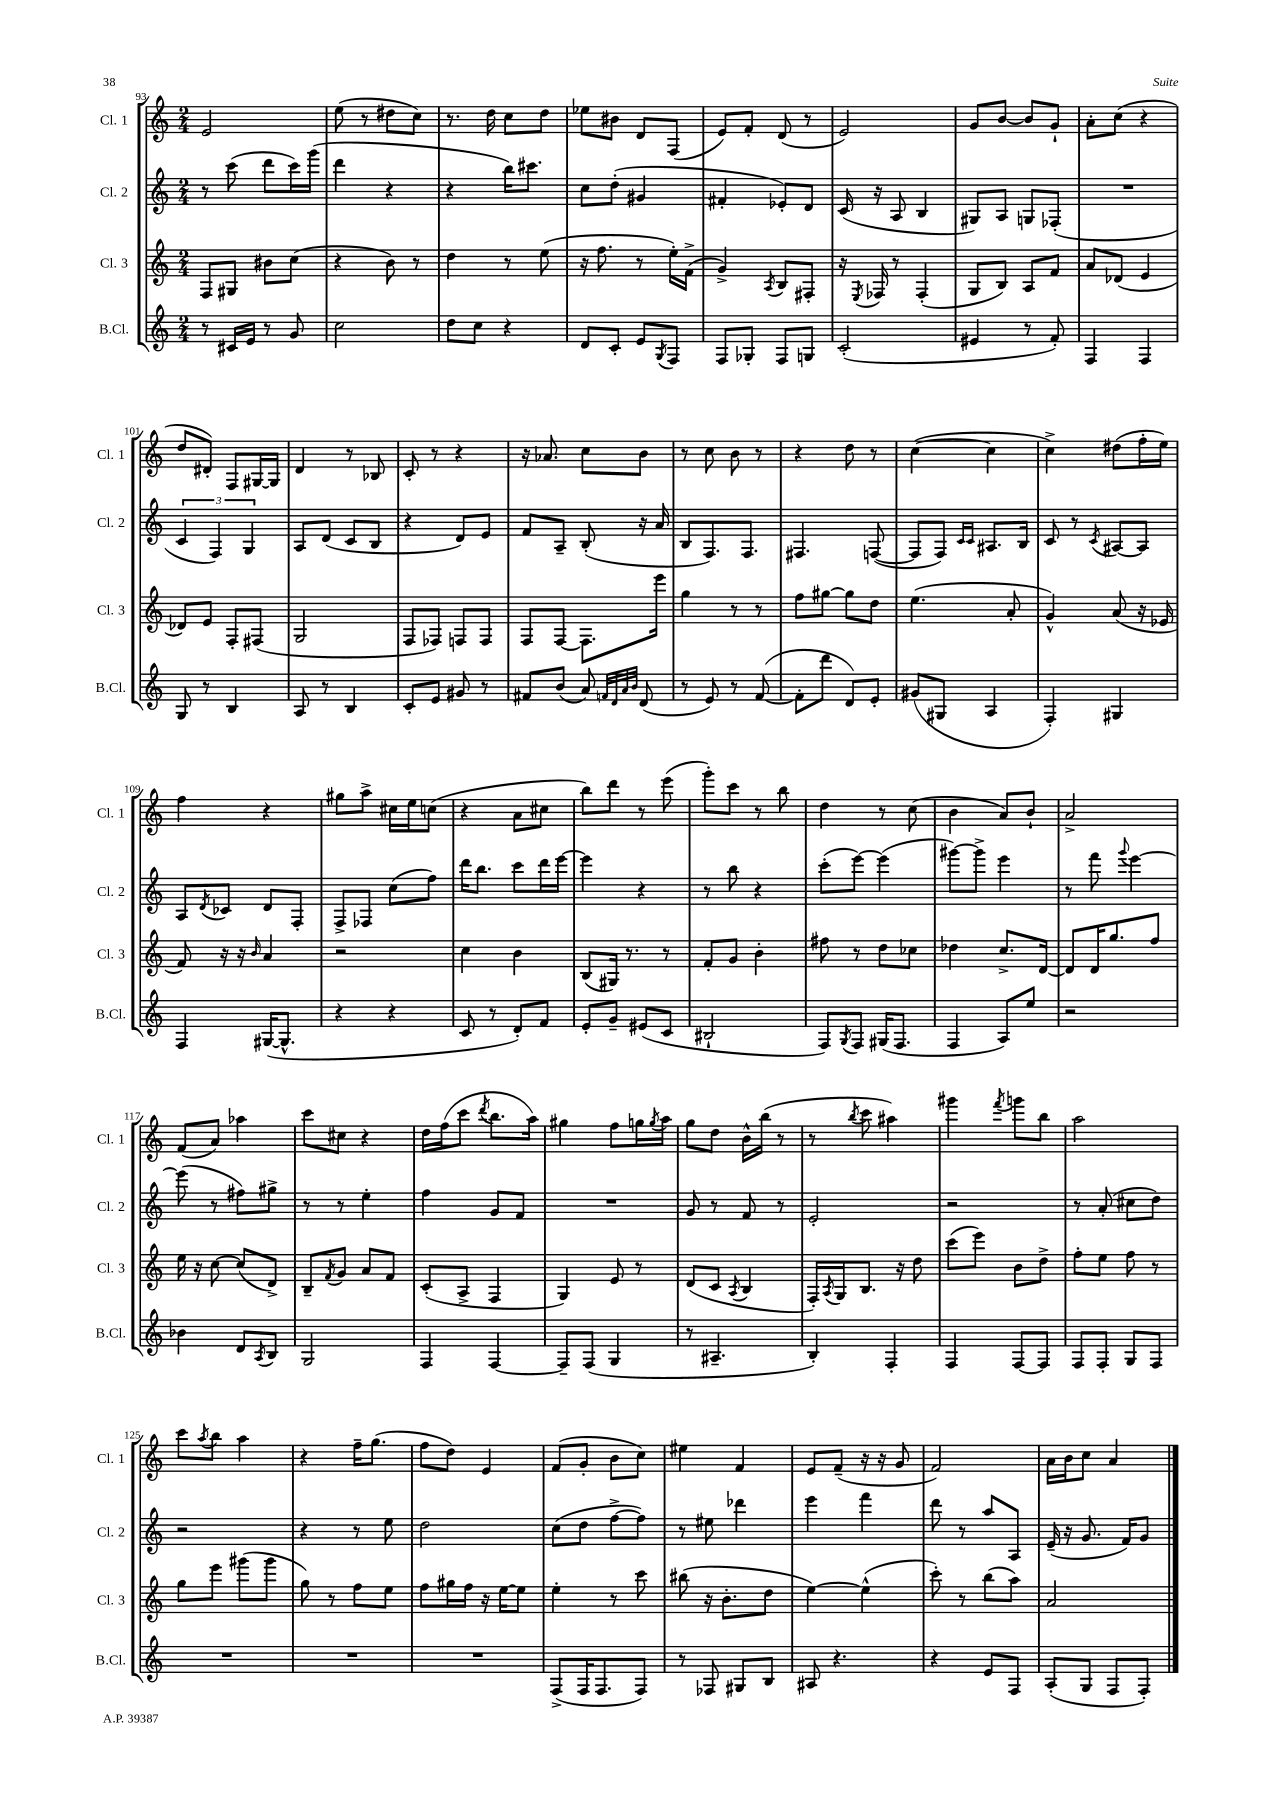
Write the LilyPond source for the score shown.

<<
\new StaffGroup <<
\new Staff = "s0" \with { instrumentName = "Cl. 1" shortInstrumentName = "Cl. 1" } {
    \clef treble \key c \major \numericTimeSignature \time 2/4
    e'2 |
    e''8( r8 dis''8 c''8) |
    r8. d''16 c''8 d''8 |
    ees''8 bis'8 d'8 f8( |
    e'8) f'8-. d'8( r8 |
    e'2) |
    g'8 b'8~ b'8 g'8-! |
    a'8-. c''8( r4 |
    d''8 dis'8-.) f8 gis16~ gis16 |
    d'4 r8 bes8 |
    c'8-. r8 r4 |
    r16 aes'8. c''8 b'8 |
    r8 c''8 b'8 r8 |
    r4 d''8 r8 |
    c''4~( c''4 |
    c''4->) dis''8( f''16-. e''16) |
    f''4 r4 |
    gis''8 a''8-> cis''16 e''16 c''8( |
    r4 a'8 cis''8 |
    b''8) d'''8 r8 e'''8( |
    g'''8-.) c'''8 r8 b''8 |
    d''4 r8 c''8( |
    b'4 a'8) b'8-! |
    a'2-> |
    f'8( a'8) aes''4 |
    c'''8 cis''8 r4 |
    d''16 f''16( c'''8 \acciaccatura { d'''8 } b''8. a''16) |
    gis''4 f''8 g''16 \acciaccatura { g''8 } a''16 |
    g''8 d''8 b'16-^ b''16( r8 |
    r8 \acciaccatura { b''8 } c'''8 ais''4) |
    gis'''4 \acciaccatura { f'''8 } g'''8 b''8 |
    a''2 |
    c'''8 \acciaccatura { a''8 } b''8 a''4 |
    r4 f''16-- g''8.( |
    f''8 d''8) e'4 |
    f'8( g'8-. b'8 c''8) |
    eis''4 f'4 |
    e'8 f'8--( r16 r16 g'8 |
    f'2) |
    a'16 b'16 c''8 a'4 \bar "|." |
}
\new Staff = "s1" \with { instrumentName = "Cl. 2" shortInstrumentName = "Cl. 2" } {
    \clef treble \key c \major \numericTimeSignature \time 2/4
    r8 c'''8( d'''8 c'''16) g'''16( |
    d'''4 r4 |
    r4 b''16) cis'''8. |
    c''8 d''8-.( gis'4 |
    fis'4-. ees'8-.) d'8 |
    c'16( r16 a8 b4 |
    gis8) a8 g8 fes8-.( |
    R2 |
    \tuplet 3/2 { c'4 f4) g4 } |
    a8 d'8( c'8 b8 |
    r4 d'8) e'8 |
    f'8 a8-- b8-.( r16 a'16 |
    b8 f8.) f8. |
    fis4. f8~( |
    f8 f8) \grace { c'16 c'16 } ais8. b16 |
    c'8 r8 \acciaccatura { c'8 } ais8~ ais8 |
    a8 \acciaccatura { d'8 } ces'8 d'8 f8-. |
    f8-> fes8 c''8( f''8) |
    d'''16 b''8. c'''8 d'''16 e'''16~ |
    e'''4 r4 |
    r8 b''8 r4 |
    c'''8-.( e'''8~) e'''4( |
    gis'''8~) gis'''8-> e'''4 |
    r8 f'''8 \appoggiatura { g'''8 } e'''4~ |
    e'''8( r8 fis''8) gis''8-> |
    r8 r8 e''4-. |
    f''4 g'8 f'8 |
    R2 |
    g'8 r8 f'8 r8 |
    e'2-. |
    r2 |
    r8 a'8-.( cis''8 d''8) |
    r2 |
    r4 r8 e''8 |
    d''2 |
    c''8( d''8 f''8~-> f''8) |
    r8 eis''8 des'''4 |
    e'''4 f'''4 |
    d'''8 r8 a''8 a8 |
    e'16--( r16 g'8. f'16) g'8 \bar "|." |
}
\new Staff = "s2" \with { instrumentName = "Cl. 3" shortInstrumentName = "Cl. 3" } {
    \clef treble \key c \major \numericTimeSignature \time 2/4
    f8 gis8 bis'8 c''8( |
    r4 b'8) r8 |
    d''4 r8 e''8( |
    r16 f''8. r8 e''16-.) f'16->( |
    g'4->) \acciaccatura { a8 } b8 fis8-. |
    r16 \acciaccatura { e8 } fes16 r8 fes4-.( |
    g8 b8) a8 f'8 |
    a'8 des'8( e'4 |
    des'8) e'8 f8-. fis8( |
    g2 |
    f8 fes8) f8 f8 |
    f8 f8~ f8. e'''16 |
    g''4 r8 r8 |
    f''8 gis''8~ gis''8 d''8 |
    e''4.( a'8-. |
    g'4-^) a'8( r16 ees'16 |
    f'8) r16 r16 \grace { b'16 } a'4 |
    r2 |
    c''4 b'4 |
    b8( gis16) r8. r8 |
    f'8-. g'8 b'4-. |
    fis''8 r8 d''8 ces''8 |
    des''4 c''8.-> d'16~ |
    d'8 d'16 g''8. f''8 |
    e''16 r16 c''8~ c''8( d'8->) |
    b8-- \acciaccatura { f'8 } g'8 a'8 f'8 |
    c'8-.( a8-> f4 |
    g4) e'8 r8 |
    d'8( c'8 \acciaccatura { a8 } b4 |
    f16-.) \acciaccatura { a8 } g16 b8. r16 d''8 |
    c'''8( e'''8) b'8 d''8-> |
    f''8-. e''8 f''8 r8 |
    g''8 e'''8 gis'''8( gis'''8 |
    g''8) r8 f''8 e''8 |
    f''8 gis''16 f''16 r16 e''16~ e''8 |
    e''4-. r8 c'''8 |
    bis''8( r16 b'8.-. d''8 |
    e''4~) e''4-^( |
    c'''8-.) r8 b''8( a''8) |
    a'2 \bar "|." |
}
\new Staff = "s3" \with { instrumentName = "B.Cl." shortInstrumentName = "B.Cl." } {
    \clef treble \key c \major \numericTimeSignature \time 2/4
    r8 cis'16 e'16 r8 g'8 |
    c''2 |
    d''8 c''8 r4 |
    d'8 c'8-. e'8 \acciaccatura { g8 } f8 |
    f8 ges8-. f8 g8 |
    c'2-.( |
    eis'4 r8 f'8-.) |
    f4 f4 |
    g8 r8 b4 |
    a8 r8 b4 |
    c'8-. e'8 gis'8 r8 |
    fis'8 b'8( a'8) \grace { f'32 d'32 a'32 b'32 } d'8( |
    r8 e'8) r8 f'8~( |
    f'8-. d'''8 d'8) e'8-. |
    gis'8( gis8 a4 |
    f4-.) gis4 |
    f4 gis16~( gis8.-^ |
    r4 r4 |
    c'8 r8 d'8-.) f'8 |
    e'8-. g'8-- eis'8( c'8 |
    bis2-! |
    f8) \acciaccatura { g8 } f8 gis16( f8. |
    f4 a8) e''8 |
    r2 |
    bes'4 d'8 \acciaccatura { a8 } b8 |
    g2 |
    f4 f4~ |
    f8-- f8( g4 |
    r8 ais4.-- |
    b4-.) f4-. |
    f4 f8~ f8 |
    f8 f8-. g8 f8 |
    R2 |
    R2 |
    R2 |
    f8->( f16 f8. f8) |
    r8 fes8 gis8 b8 |
    ais8 r4. |
    r4 e'8 f8 |
    a8-.( g8 f8 f8-.) \bar "|." |
}
>>
>>
\layout { \context { \Score currentBarNumber = #93 } }
